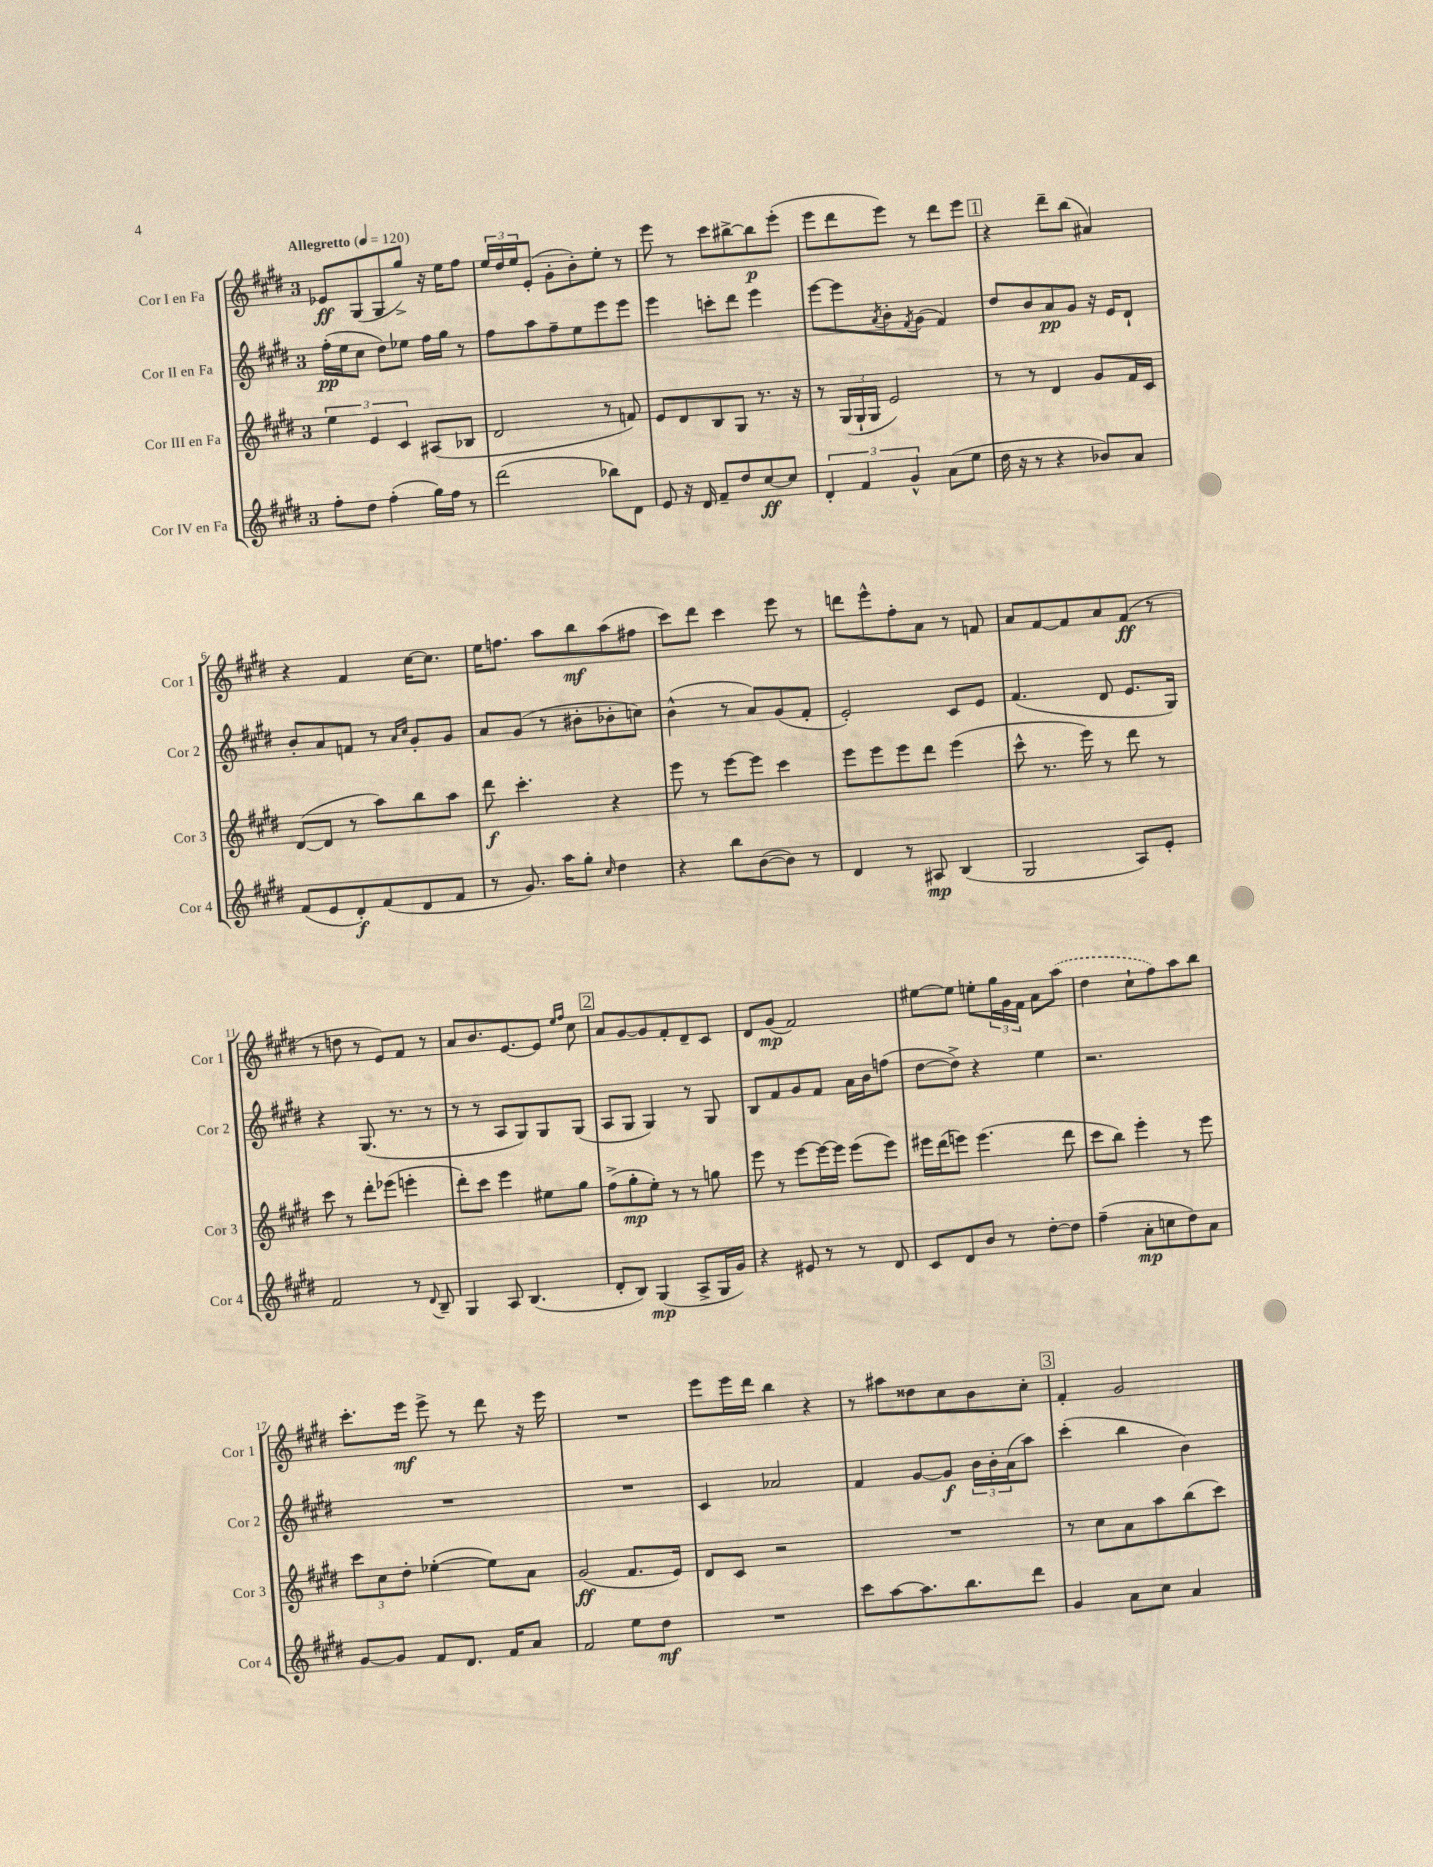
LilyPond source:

<<
\new StaffGroup <<
\new Staff = "s0" \with { instrumentName = "Cor I en Fa" shortInstrumentName = "Cor 1" } {
    \clef treble \key e \major \once \override Staff.TimeSignature.style = #'single-digit \time 3/4 \tempo "Allegretto" 4 = 120
    ees'8\ff gis8( gis8 gis''8->) r16 e''16 fis''8 |
    \tuplet 3/2 { e''16 dis''16 e''16 } e'8-.( gis'8-. b'8-.) e''8-. r8 |
    e'''8 r8 cis'''8 bis''8~-> bis''8\p e'''8-.( |
    e'''8 dis'''8 e'''8) r8 dis'''8 e'''8 |
    \mark \markup { \box "1" } r4 dis'''8-- b''8( ais'4) |
    r4 fis'4 cis''16~ cis''8. |
    e''16 f''8. a''8 b''8\mf a''8( fis''8 |
    cis'''8) dis'''8 cis'''4 e'''8 r8 |
    d'''8 e'''8-^ fis''8-. a'8 r8 f'8 |
    a'8 fis'8~ fis'8 a'8 fis'8\ff( r8 |
    r8 d''8 r8 e'8) fis'8 r8 |
    a'8 b'8. e'8.~ e'8 \grace { e''16 fis''16 } cis''8 |
    \mark \markup { \box "2" } a'8 gis'8~ gis'8 fis'8-. dis'8-- cis'8 |
    dis'8 gis'8\mp( fis'2) |
    eis''8~ eis''8 e''8-. \tuplet 3/2 { gis''16 gis'16 fis'16 } a'8 \once \slurDashed a''8( |
    dis''4 cis''8-! fis''8) a''8 b''8 |
    cis'''8.-. e'''16\mf e'''8-> r8 dis'''8 r16 e'''16 |
    R2. |
    e'''8 e'''16 dis'''16 b''4 r4 |
    r8 ais''8 disis''8 cis''8 b'8 cis''8-. |
    \mark \markup { \box "3" } fis'4-. gis'2 \bar "|." |
}
\new Staff = "s1" \with { instrumentName = "Cor II en Fa" shortInstrumentName = "Cor 2" } {
    \clef treble \key e \major \once \override Staff.TimeSignature.style = #'single-digit \time 3/4
    fis''16-.\pp( e''16 cis''8 dis''8) ees''8 fis''16 gis''16 r8 |
    fis''8 a''8 fis''8-- e''8 e'''8 e'''8 |
    e'''4 c'''8-. dis'''8 e'''4 |
    e'''8~ e'''8 \acciaccatura { a'8 } b'8-. \acciaccatura { fis'8 } gis'8( fis'4) |
    \mark \markup { \box "1" } dis''8 b'8 a'8\pp gis'8 r16 e'16 dis'8-! |
    b'8-. a'8 f'8 r8 \grace { a'16 cis''16 } gis'8-. gis'8 |
    a'8 gis'8( r8 bis'8-. bes'8-. c''8) |
    b'4-^( r8 a'8) gis'8( fis'8-. |
    e'2-.) cis'8 e'8 |
    fis'4.( dis'8 e'8. gis16) |
    r4 gis8.( r8. r8 |
    r8 r8 a8 gis8) gis8 gis8( |
    \mark \markup { \box "2" } a8 gis8 gis4) r8 gis8 |
    b8 fis'8 gis'8 fis'8 a'16 b'16 f''8( |
    dis''8~ dis''8->) r4 e''4 |
    r2. |
    R2. |
    R2. |
    cis'4 aes'2 |
    fis'4 gis'8~ gis'8\f \tuplet 3/2 { b'16 b'16-. a'16( } a''8) |
    \mark \markup { \box "3" } cis'''4-.( b''4 b'4) \bar "|." |
}
\new Staff = "s2" \with { instrumentName = "Cor III en Fa" shortInstrumentName = "Cor 3" } {
    \clef treble \key e \major \once \override Staff.TimeSignature.style = #'single-digit \time 3/4
    \tuplet 3/2 { e''4 e'4 cis'4 } ais8( bes8 |
    dis'2 r8 f'8) |
    e'8 dis'8 b8 gis8 r8. r16 |
    r8 \tuplet 3/2 { gis16( gis16-! gis16 } e'2) |
    \mark \markup { \box "1" } r8 r8 dis'4 gis'8 fis'16 cis'16 |
    dis'8~( dis'8 r8 a''8) b''8 a''8 |
    dis'''8\f cis'''4.-. r4 |
    e'''8 r8 e'''8~ e'''8 cis'''4 |
    e'''8 e'''8 e'''8 dis'''8 e'''4( |
    cis'''8-^ r8. e'''16) r8 dis'''8 r8 |
    cis'''8 r8 dis'''8-. ees'''8( e'''4-. |
    dis'''8-.) cis'''8 e'''4 eis''8 gis''8 |
    \mark \markup { \box "2" } fis''8->( gis''8-.\mp e''8-.) r8 r8 g''8 |
    e'''8 r8 e'''8~ e'''16~ e'''16 e'''8( e'''8) |
    eis'''16 dis'''16( e'''8) e'''4.( dis'''8 |
    cis'''8 b''8) e'''4-. r8 e'''8 |
    \tuplet 3/2 { cis'''8 cis''8 dis''8-. } ees''4~-.( ees''8) a'8 |
    gis'2\ff( fis'8. e'16) |
    dis'8 cis'8 r2 |
    R2. |
    \mark \markup { \box "3" } r8 cis''8 a'8 a''8 b''8( cis'''8) \bar "|." |
}
\new Staff = "s3" \with { instrumentName = "Cor IV en Fa" shortInstrumentName = "Cor 4" } {
    \clef treble \key e \major \once \override Staff.TimeSignature.style = #'single-digit \time 3/4
    fis''8-. dis''8 fis''4-.( gis''16) fis''16 r8 |
    dis'''2( bes''8) dis'8 |
    e'8 r16 dis'16 fis'8-- dis''8 cis''8~\ff cis''8 |
    \tuplet 3/2 { dis'4-. fis'4 gis'4-^ } a'8( e''8 |
    \mark \markup { \box "1" } dis''16 r16 r8 r4 bes'8) a'8 |
    fis'8( e'8 dis'8-.\f) fis'8( dis'8 fis'8 |
    r8 gis'8.) a''16 gis''8-. \grace { cis''16 } dis''4 |
    r4 b''8 b'8~( b'8) r8 |
    dis'4 r8 ais8\mp b4( |
    gis2 a8) e'8-. |
    fis'2 r8 \appoggiatura { dis'8 } b8-- |
    gis4 a8 b4.( |
    \mark \markup { \box "2" } dis'8-. b8) gis4\mp( a8-> gis16 gis'16) |
    r4 eis'8 r8 r8 dis'8 |
    cis'8 dis'8 b'8 r8 dis''8~-. dis''8 |
    fis''4--( a'8-.\mp c''8 dis''8) a'8 |
    gis'8~ gis'8 fis'8 dis'8. fis'16 a'8 |
    fis'2 e''8 dis''8\mf |
    R2. |
    cis'''8 a''8~ a''8. b''8. dis'''8 |
    \mark \markup { \box "3" } gis'4 a'8 cis''8 a'4 \bar "|." |
}
>>
>>
